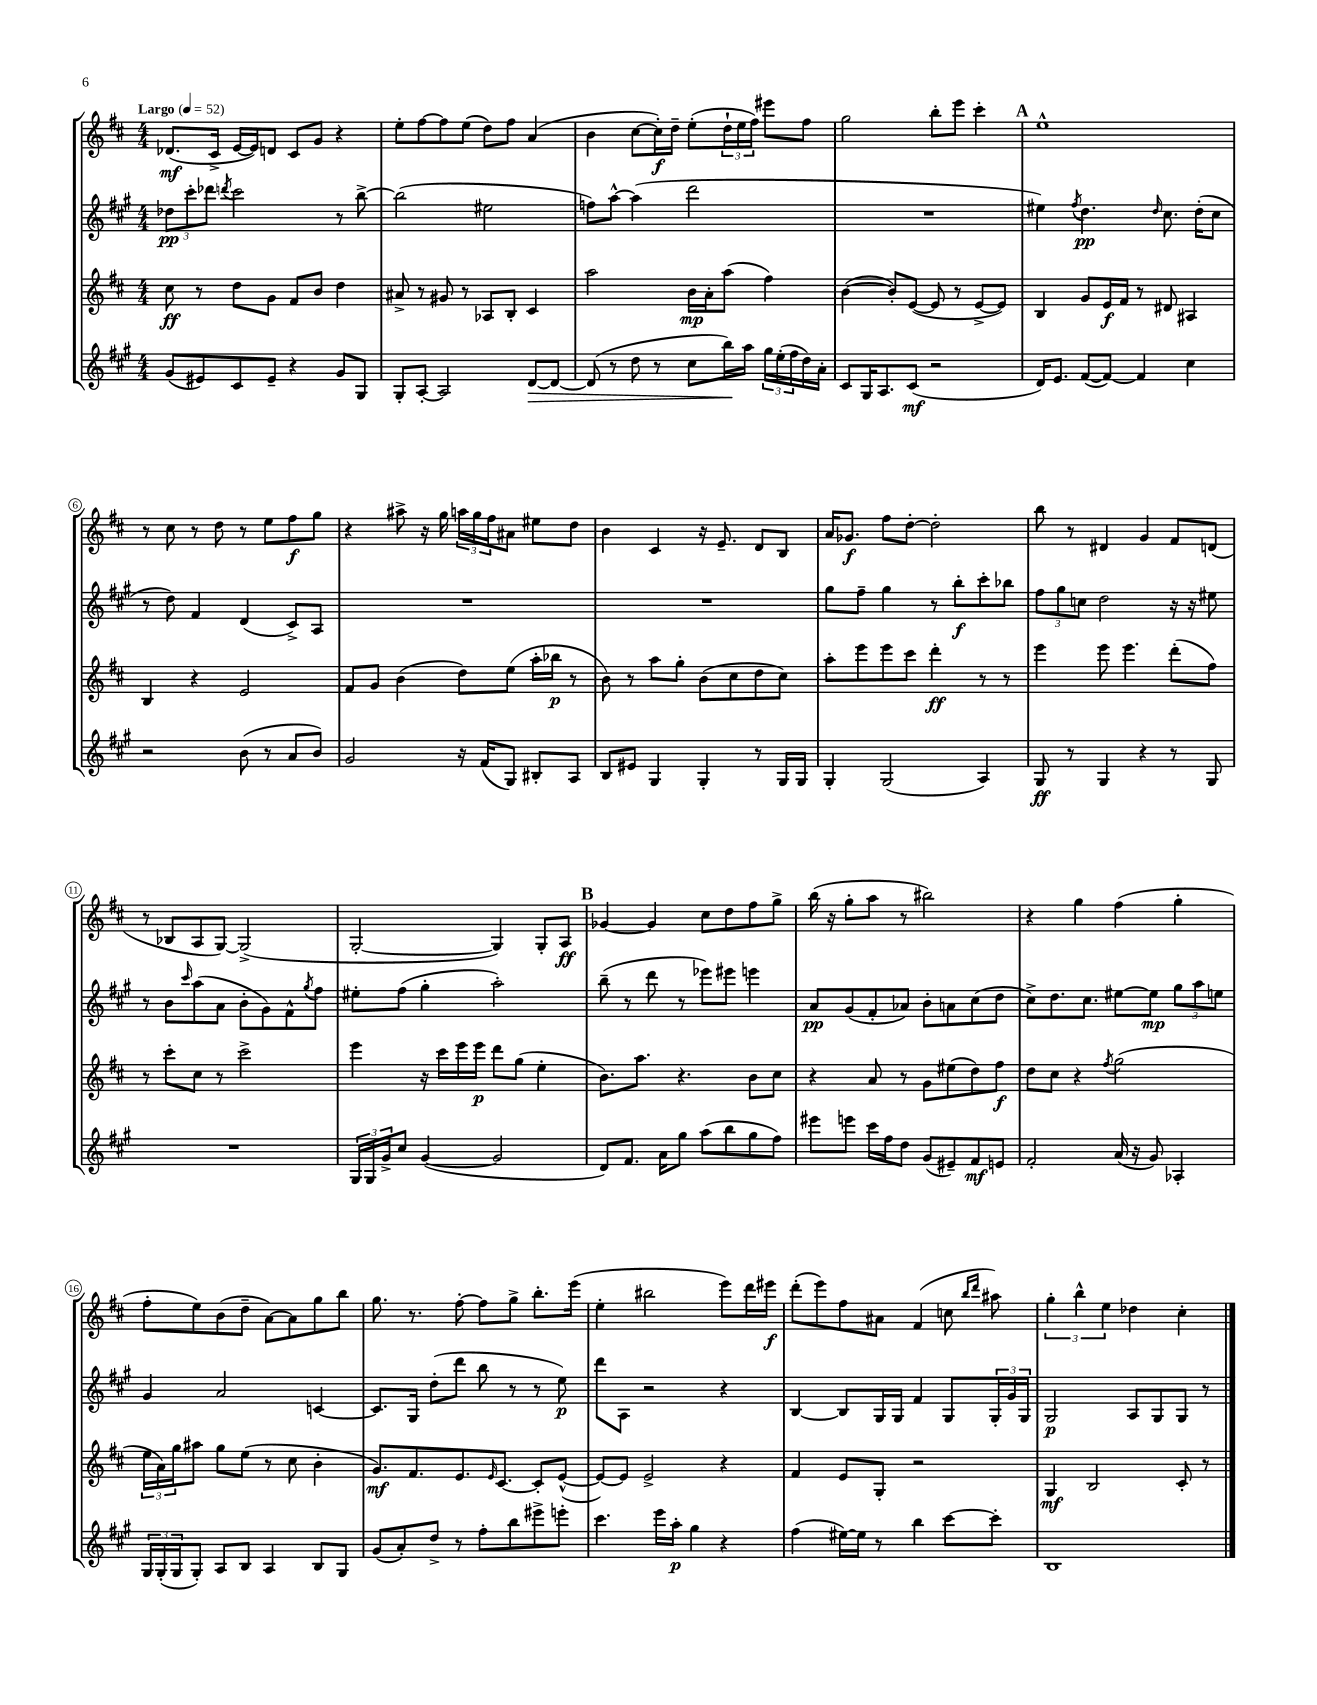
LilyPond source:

<<
\new StaffGroup <<
\new Staff = "s0" {
    \clef treble \key d \major \numericTimeSignature \time 4/4 \tempo "Largo" 4 = 52
    des'8.\mf( cis'16-> e'16~ e'16) d'8 cis'8 g'8 r4 |
    e''8-. fis''8~ fis''8 e''8( d''8) fis''8 a'4( |
    b'4 cis''8~ cis''16-.\f) d''16-- e''8-.( \tuplet 3/2 { d''16-! e''16 fis''16) } eis'''8 fis''8 |
    g''2 b''8-. e'''8 cis'''4-. |
    \mark \markup { \bold "A" } e''1-^ |
    r8 cis''8 r8 d''8 r8 e''8 fis''8\f g''8 |
    r4 ais''8-> r16 g''16 \tuplet 3/2 { a''16 g''16 fis''16 } ais'8 eis''8 d''8 |
    b'4 cis'4 r16 e'8.-- d'8 b8 |
    a'16 ges'8.\f fis''8 d''8~-. d''2-. |
    b''8 r8 dis'4 g'4 fis'8 d'8( |
    r8 bes8 a8 g8~) g2->( |
    g2~-. g4) g8-. a8\ff |
    \mark \markup { \bold "B" } ges'4~ ges'4 cis''8 d''8 fis''8 g''8-> |
    b''16( r16 g''8-. a''8 r8 bis''2) |
    r4 g''4 fis''4( g''4-. |
    fis''8-. e''8) b'8( d''8-- a'8~) a'8 g''8 b''8 |
    g''8. r8. fis''8~-. fis''8 g''8-> b''8.-. e'''16( |
    e''4-. bis''2 e'''8) d'''16 eis'''16\f |
    d'''8-.( e'''8) fis''8 ais'8 fis'4( c''8 \grace { b''16 d'''16 } ais''8) |
    \tuplet 3/2 { g''4-. b''4-^ e''4 } des''4 cis''4-. \bar "|." |
}
\new Staff = "s1" {
    \clef treble \key a \major \numericTimeSignature \time 4/4
    \tuplet 3/2 { des''8\pp cis'''8-. des'''8 } \acciaccatura { d'''8 } cis'''2 r8 b''8~-> |
    b''2( eis''2 |
    f''8) a''8~-^ a''4( d'''2 |
    R1 |
    \mark \markup { \bold "A" } eis''4) \acciaccatura { fis''8 } d''4.\pp \grace { d''16 } cis''8. d''16-.( cis''8 |
    r8 d''8) fis'4 d'4( cis'8->) a8 |
    R1 |
    R1 |
    gis''8 fis''8-- gis''4 r8 b''8-.\f cis'''8-. bes''8 |
    \tuplet 3/2 { fis''8 gis''8 c''8 } d''2 r16 r16 eis''8 |
    r8 b'8 \grace { cis'''16 } a''8( a'8 b'8-. gis'8) fis'8-^ \acciaccatura { gis''8 } fis''8 |
    eis''8-. fis''8( gis''4-. a''2-.) |
    \mark \markup { \bold "B" } b''8--( r8 d'''8 r8 ees'''8) eis'''8 e'''4 |
    a'8\pp gis'8( fis'8-. aes'8) b'8-. a'8 cis''8( d''8 |
    cis''8->) d''8. cis''8. eis''8~ eis''8\mp \tuplet 3/2 { gis''8 a''8 e''8 } |
    gis'4 a'2 c'4~ |
    c'8. gis16 d''8-.( d'''8 b''8 r8 r8 e''8\p) |
    d'''8 a8 r2 r4 |
    b4~ b8 gis16 gis16 fis'4 gis8 \tuplet 3/2 { gis16-. gis'16 gis16 } |
    gis2\p a8 gis8 gis8 r8 \bar "|." |
}
\new Staff = "s2" {
    \clef treble \key d \major \numericTimeSignature \time 4/4
    cis''8\ff r8 d''8 g'8 fis'8 b'8 d''4 |
    ais'8-> r8 gis'8 r8 aes8 b8-. cis'4 |
    a''2 b'16\mp a'16-. a''8( fis''4) |
    b'4~( b'8-.) e'8~( e'8 r8 e'8~-> e'8) |
    \mark \markup { \bold "A" } b4 g'8 e'16\f fis'16 r8 dis'8 ais4 |
    b4 r4 e'2 |
    fis'8 g'8 b'4( d''8) e''8( a''16-. bes''16\p r8 |
    b'8) r8 a''8 g''8-. b'8( cis''8 d''8 cis''8) |
    a''8-. e'''8 e'''8 cis'''8 d'''4-.\ff r8 r8 |
    e'''4 e'''8 e'''4. d'''8-.( fis''8) |
    r8 cis'''8-. cis''8 r8 cis'''2-> |
    e'''4 r16 cis'''16 e'''16 e'''16\p d'''8 g''8( e''4-. |
    \mark \markup { \bold "B" } b'8.) a''8. r4. b'8 cis''8 |
    r4 a'8 r8 g'8 eis''8( d''8) fis''8\f |
    d''8 cis''8 r4 \acciaccatura { fis''8 } g''2( |
    \tuplet 3/2 { e''16 a'16) g''16 } ais''8 g''8 e''8( r8 cis''8 b'4-. |
    g'8.\mf) fis'8. e'8. \grace { e'16 } cis'8.~ cis'8-. e'8~-^( |
    e'8~) e'8 e'2-> r4 |
    fis'4 e'8 g8-. r2 |
    g4\mf b2 cis'8-. r8 \bar "|." |
}
\new Staff = "s3" {
    \clef treble \key a \major \numericTimeSignature \time 4/4
    gis'8( eis'8) cis'8 eis'8-- r4 gis'8 gis8 |
    gis8-. a8~-. a2 d'8~\> d'8~ |
    d'8( r8 d''8 r8 cis''8 b''16\!) a''16 \tuplet 3/2 { gis''16 e''16-.( fis''16 } d''16) a'16-. |
    cis'8 gis16 a8. cis'8\mf( r2 |
    \mark \markup { \bold "A" } d'16) e'8. fis'8~( fis'8~) fis'4 cis''4 |
    r2 b'8( r8 a'8 b'8) |
    gis'2 r16 fis'16( gis8) bis8-. a8 |
    b8 eis'8 gis4 gis4-. r8 gis16 gis16 |
    gis4-. gis2( a4) |
    gis8\ff r8 gis4 r4 r8 gis8 |
    R1 |
    \tuplet 3/2 { gis16 gis16 gis'16-> } cis''8 gis'4~( gis'2 |
    \mark \markup { \bold "B" } d'8) fis'8. a'16 gis''8 a''8( b''8 gis''8 fis''8) |
    eis'''8 e'''8 cis'''16 fis''16 d''8 gis'8( eis'8--) fis'8\mf e'8 |
    fis'2-. a'16( r16 gis'8) aes4-. |
    \tuplet 3/2 { gis16 gis16-.( gis16 } gis8-.) a8 b8 a4 b8 gis8 |
    gis'8( a'8-.) d''8-> r8 fis''8-. b''8 eis'''8-> e'''8-. |
    cis'''4. e'''16 a''16-.\p gis''4 r4 |
    fis''4( eis''16~) eis''16 r8 b''4 cis'''8~ cis'''8-. |
    b1 \bar "|." |
}
>>
>>
\layout { \context { \Score \override BarNumber.stencil = #(make-stencil-circler 0.1 0.3 ly:text-interface::print) } }
